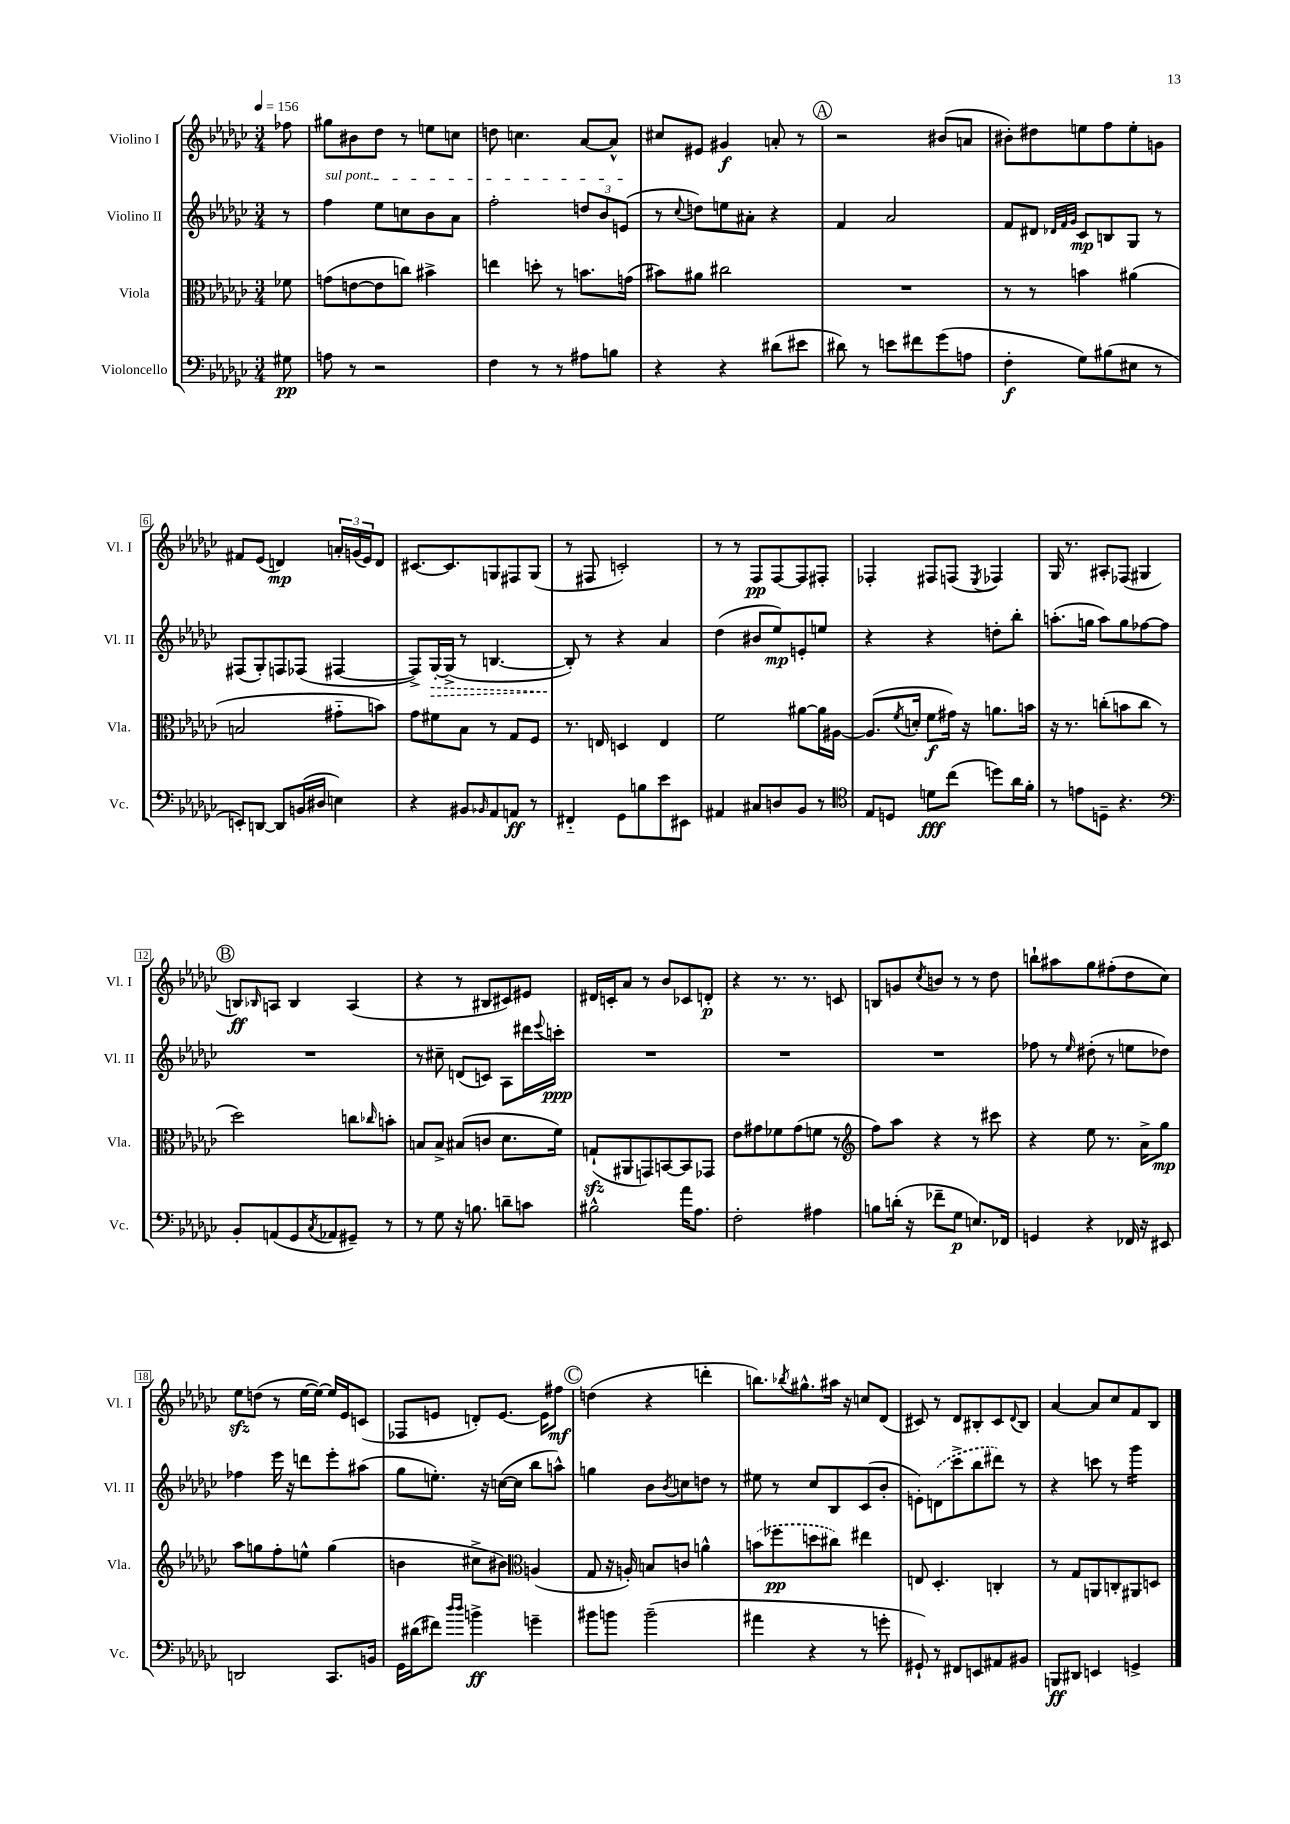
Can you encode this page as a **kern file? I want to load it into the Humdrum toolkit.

**kern	**dynam	**kern	**dynam	**kern	**dynam	**kern	**dynam
*part4	*part4	*part3	*part3	*part2	*part2	*part1	*part1
*staff4	*staff4	*staff3	*staff3	*staff2	*staff2	*staff1	*staff1
*I"Violoncello	*	*I"Viola	*	*I"Violino II	*	*I"Violino I	*
*I'Vc.	*	*I'Vla.	*	*I'Vl. II	*	*I'Vl. I	*
*clefF4	*	*clefC3	*	*clefG2	*	*clefG2	*
*k[b-e-a-d-g-c-]	*	*k[b-e-a-d-g-c-]	*	*k[b-e-a-d-g-c-]	*	*k[b-e-a-d-g-c-]	*
*M3/4	*	*M3/4	*	*M3/4	*	*M3/4	*
*MM156	*	*MM156	*	*MM156	*	*MM156	*
=	=	=	=	=	=	=	=
8G#X\	pp	8f-X\	.	8r	.	8ff-X\	.
=1	=1	=1	=1	=1	=1	=1	=1
!	!	!	!	!LO:TX:a:i:t=sul pont.	!	!	!
8An\	.	(8gn\L	.	4ff\	.	8gg#X\L	.
8r	.	[8en\	.	.	.	8b#X\	.
2r	.	8e\]	.	8ee-\L	.	8dd-\J	.
.	.	8ccn\J)	.	8ccn\	.	8r	.
.	.	4b#X^\	.	8b-\	.	8een\L	.
.	.	.	.	8a-\J	.	8ccn\J	.
=2	=2	=2	=2	=2	=2	=2	=2
4F\	.	4een\	.	2ff'\	.	8ddn\	.
.	.	.	.	.	.	4.ccn\	.
8r	.	8ddn'\	.	.	.	.	.
8r	.	8r	.	.	.	.	.
8A#X\L	.	8.bn\L	.	12ddn/L	.	[8a-/L	.
.	.	.	.	12b-/	.	.	.
8Bn\J	.	.	.	.	.	8a-^^/J]	.
.	.	.	.	(12en/J	.	.	.
.	.	(16gn\Jk	.	.	.	.	.
=3	=3	=3	=3	=3	=3	=3	=3
4r	.	8b#X\L)	.	8r	.	8cc#X/L	.
.	.	.	.	8qqcc-/	.	.	.
.	.	8a#X\J	.	8ddn\L)	.	8e#X/J	.
4r	.	2cc#X\	.	8een\	.	4g#X/	f
.	.	.	.	8a#X'\J	.	.	.
(8d#X\L	.	.	.	4r	.	8an'/	.
8e#X\J	.	.	.	.	.	8r	.
!!LO:REH:place=s1:t=A
=4	=4	=4	=4	=4	=4	=4	=4
8d#X\)	.	2.r	.	4f/	.	2r	.
8r	.	.	.	.	.	.	.
8en\L	.	.	.	2a-/	.	.	.
8f#X\	.	.	.	.	.	.	.
(8g-\	.	.	.	.	.	(8b#X/L	.
8An\J	.	.	.	.	.	8an/J	.
=5	=5	=5	=5	=5	=5	=5	=5
4F'\	f	8r	.	8f/L	.	8b#X'\L)	.
.	.	8r	.	8d#X/J	.	8dd#X\	.
.	.	.	.	32qqd-X/LLL	.	.	.
.	.	.	.	32qqf/	.	.	.
.	.	.	.	32qqg-/JJJ	.	.	.
8G-\L)	.	4bn\	.	8c-/L	mp	8een\	.
(8B#X\	.	.	.	8Bn/	.	8ff\	.
8E#X\J	.	(4a#X\	.	8G-/J	.	8ee'\	.
8r	.	.	.	8r	.	8gn\J	.
!!LO:LB:g=z
=6	=6	=6	=6	=6	=6	=6	=6
8EEn'/L)	.	2Bn/	.	(8F#X/L	.	8f#X/L	.
[8DDn/J	.	.	.	8G-'/)	.	(8e-/J	.
8DD/L]	.	.	.	8Fn/	.	4dn/)	mp
(16BBn/L	.	.	.	(8F-X/J	.	.	.
16D#X/JJ	.	.	.	.	.	.	.
4En\)	.	8g#X\L	.	[4F#X/	.	24an'/LL	.
.	.	.	.	.	.	(24gn/	.
.	.	.	.	.	.	24e-/J)	.
.	.	8bn\J)	.	.	.	8d/J	.
=7	=7	=7	=7	=7	=7	=7	=7
4r	.	8g-\L	.	8F#^/L])	.	[8.c#X/L	.
!	!	!	!	!	!LO:HP:b	!	!
.	.	8f#X\	.	[16G-'/L	>	.	.
.	.	.	.	(16G-^/JJ]	.	8.c#/]	.
8BB#X/L	.	8B-\J	.	8r	.	.	.
16qqBB-X/	.	.	.	.	.	.	.
8AA-/	.	8r	.	[4.Bn/	.	8Gn/	.
8AAn/J	ff	8G-/L	.	.	.	8F#X/	.
8r	.	8F/J	.	.	.	(8G/J	.
=8	=8	=8	=8	=8	=8	=8	=8
4FF#X/	.	8.r	.	8B'/])	.	8r	.
.	.	.	.	8r	]	8F#X/	.
.	.	16En/	.	.	.	.	.
8GG-\L	.	4Dn/	.	4r	.	2cn'/)	.
8Bn\	.	.	.	.	.	.	.
8e-\	.	4E/	.	4a-/	.	.	.
8EE#X\J	.	.	.	.	.	.	.
=9	=9	=9	=9	=9	=9	=9	=9
4AA#X/	.	2f\	.	(4dd-\	.	8r	.
.	.	.	.	.	.	8r	.
8C#X/L	.	.	.	8b#X/L	.	8F/L	pp
8Dn/	.	.	.	8ee-/)	mp	[8F/	.
8BB-/J	.	[8a#X\L	.	8en'/	.	8F/]	.
8r	.	16a#\L]	.	8een/J	.	8F#X'/J	.
.	.	[16A#X\JJ	.	.	.	.	.
=10	=10	=10	=10	=10	=10	=10	=10
*clefC4	*	*	*	*	*	*	*
8E-/L	.	(8.A#/L]	.	4r	.	4F-X'/	.
8Dn/J	.	.	.	.	.	.	.
.	.	8qf/	.	.	.	.	.
.	.	16dn'/Jk	.	.	.	.	.
8dn\L	fff	8f\L	f	4r	.	8F#X/L	.
(8cc-\J	.	16g#X\Jk)	.	.	.	(8Fn/J	.
.	.	16r	.	.	.	.	.
.	.	.	.	.	.	8qE-/	.
8ddn\L)	.	8.an\L	.	8ddn'\L	.	4F-X/)	.
16a-\L	.	.	.	8bb-'\J	.	.	.
16f'\JJ	.	16bn\Jk	.	.	.	.	.
=11	=11	=11	=11	=11	=11	=11	=11
8r	.	16r	.	(8.aan'\L	.	16G-/	.
.	.	8.r	.	.	.	8.r	.
8en\L	.	.	.	.	.	.	.
.	.	.	.	16ggn\Jk	.	.	.
8Dn~\J	.	(8ccn'\L	.	8aa\L)	.	8A#X'/L	.
4.r	.	8bn\	.	8gg\	.	(8F-X/J	.
.	.	8cc\J	.	[8ff-X\	.	4G#X/	.
.	.	8r	.	8ff-\J]	.	.	.
!!LO:LB:g=z
!!LO:REH:place=s1:t=B
=12	=12	=12	=12	=12	=12	=12	=12
*clefF4	*	*	*	*	*	*	*
8BB-'/L	.	2dd-\)	.	2.r	.	8Bn/L)	ff
.	.	.	.	.	.	16qqB-X/	.
(8AAn/	.	.	.	.	.	8An/J	.
8GG-/	.	.	.	.	.	4B-/	.
8qC-/	.	.	.	.	.	.	.
8AA-X/	.	.	.	.	.	.	.
8GG#X~/J)	.	8ccn\L	.	.	.	(4A/	.
.	.	16qqcc-X/	.	.	.	.	.
8r	.	8bn'\J	.	.	.	.	.
=13	=13	=13	=13	=13	=13	=13	=13
8r	.	8Bn/L	.	8r	.	4r	.
8G-\	.	8B^/J	.	8cc#X~\	.	.	.
16r	.	(8B#X/L	.	(8dn/L	.	8r	.
8.Bn\	.	.	.	.	.	.	.
.	.	8cn/J	.	8cn/J)	.	8B#X/L	.
8dn~\L	.	8.d-\L	.	8A-\L	.	8c#X/)	.
8cn\J	.	.	.	16ddd#X\L	.	8e#X/J	.
.	.	.	.	8qqeee-/	.	.	.
.	.	16f\Jk)	.	16cccn'\JJ	ppp	.	.
=14	=14	=14	=14	=14	=14	=14	=14
2B#X^^\	.	(8Gnzz`/L	.	2.r	.	16d#X/LL	.
.	.	.	.	.	.	16cn'/J	.
.	.	8AA#X/	.	.	.	8a-/J	.
.	.	8GGn/)	.	.	.	8r	.
.	.	[8BBn/	.	.	.	8b-/L	.
16a-\KL	.	8BB/]	.	.	.	8c-X/	.
8.A-\J	.	.	.	.	.	.	.
.	.	8GG-X/J	.	.	.	8dn'/J	p
=15	=15	=15	=15	=15	=15	=15	=15
2F'\	.	8e-\L	.	2.r	.	4r	.
.	.	8g#X\	.	.	.	.	.
.	.	8f-X\	.	.	.	8.r	.
.	.	(8g#\	.	.	.	.	.
.	.	.	.	.	.	8.r	.
4A#X\	.	8fn\J	.	.	.	.	.
.	.	8r	.	.	.	8cn/	.
=16	=16	=16	=16	=16	=16	=16	=16
*	*	*clefG2	*	*	*	*	*
8Bn\L	.	8ff\L)	.	2.r	.	8Bn/L	.
(16dn'\Jk	.	8aa-\J	.	.	.	8gn/	.
16r	.	.	.	.	.	.	.
.	.	.	.	.	.	8qcc-/	.
8f-X~\L	.	4r	.	.	.	8bn/J	.
8G-\J	p	.	.	.	.	8r	.
8.En/L)	.	8r	.	.	.	8r	.
.	.	8ccc#X\	.	.	.	8dd-\	.
16FF-X/Jk	.	.	.	.	.	.	.
=17	=17	=17	=17	=17	=17	=17	=17
4GGn/	.	4r	.	8ff-X\	.	8bbn`\L	.
.	.	.	.	8r	.	8aa#X\	.
.	.	.	.	16qqee-/	.	.	.
4r	.	8ee-\	.	(8dd#X'\	.	8gg-\	.
.	.	8.r	.	8r	.	(8ff#X'\	.
16FF-X/	.	.	.	8een\L	.	8dd-\	.
16r	.	16a-^\KL	.	.	.	.	.
8EE#X/	.	8gg-\J	mp	8dd-X\J)	.	8cc-\J)	.
!!LO:LB:g=z
=18	=18	=18	=18	=18	=18	=18	=18
2DDn/	.	8aa-\L	.	4ff-X\	.	8ee-zz\L	.
.	.	8ggn\	.	.	.	(8ddn\J	.
.	.	8ff'\	.	16eee-\	.	8r	.
.	.	.	.	16r	.	.	.
.	.	8een^^\J	.	8dddn\L	.	[16ee-\LL	.
.	.	.	.	.	.	16ee-\JJ_)	.
8.CC-/L	.	(4gg\	.	8eee-'\	.	16ee-/LL]	.
.	.	.	.	.	.	16e-/J	.
.	.	.	.	(8aa#X\J	.	(8cn/J	.
16BBn/Jk	.	.	.	.	.	.	.
=19	=19	=19	=19	=19	=19	=19	=19
16GG-\LL	.	4bn\	.	8gg-\L	.	8F-X/L	.
(16d#X\J	.	.	.	.	.	.	.
8f#X\J)	.	.	.	8.een'\J)	.	8en/J	.
16qqdd-/LL	.	.	.	.	.	.	.
16qqdd-/JJ	.	.	.	.	.	.	.
4bn^\	ff	8cc#X^\L	.	.	.	8dn'/L)	.
.	.	.	.	16r	.	.	.
.	.	8b#X\J)	.	([16ccn\LL	.	[8.e/J	.
.	.	.	.	16cc\JJ]	.	.	.
*	*	*clefC3	*	*	*	*	*
4gn~\	.	(4An/	.	8bb-\L	.	.	.
.	.	.	.	.	.	16e\KL]	.
.	.	.	.	8aan^^\J)	.	8ff#X\J	mf
!!LO:REH:place=s1:t=C
=20	=20	=20	=20	=20	=20	=20	=20
8b#X\L	.	8G-/	.	4ggn\	.	(4ddn\	.
8bn\J	.	16r	.	.	.	.	.
.	.	16An'/)	.	.	.	.	.
(2b~\	.	8Bn/L	.	8b-\L	.	4r	.
.	.	.	.	8qb-/	.	.	.
.	.	8cn/J	.	8ccn\	.	.	.
.	.	4an^^\	.	8ddn\J	.	4dddn'\	.
.	.	.	.	8r	.	.	.
=21	=21	=21	=21	=21	=21	=21	=21
4a#X\	.	(8bn\L	.	8ee#X\	.	8.bbn\L)	.
.	.	8ff-X\	pp	8r	.	.	.
.	.	.	.	.	.	8qbb-X/	.
.	.	.	.	.	.	8.gg#X^^\	.
4r	.	8ddn\	.	8cc-/L	.	.	.
.	.	8cc#X\J)	.	8B-/	.	16aa#X\Jk	.
.	.	.	.	.	.	16r	.
8r	.	4ee#X\	.	(8c-/	.	8ccn/L	.
8gn'\	.	.	.	8b-'/J	.	(8d-/J	.
=22	=22	=22	=22	=22	=22	=22	=22
8GG#X`/)	.	8En/	.	8en'\L)	.	8c#X/)	.
8r	.	4.D-'/	.	(8dn\	.	8r	.
8FF#X/L	.	.	.	8ccc-^\	.	8d-/L	.
8EEn/	.	.	.	8bb-\	.	8B#X'/	.
8AA#X/	.	4Cn'/	.	8ddd#X\J)	.	8c#/	.
.	.	.	.	.	.	8qqd-/	.
8BB#X/J	.	.	.	8r	.	8B#/J	.
=23	=23	=23	=23	=23	=23	=23	=23
8BBBn/L	ff	8r	.	4r	.	[4a-/	.
8DD#X/J	.	8G-/L	.	.	.	.	.
4EEn/	.	8AAn/	.	8cccn\	.	8a-/L]	.
.	.	8Cn'/	.	8r	.	8cc-/	.
*	*	*	*	*tremolo	*	*	*
4GGn^/	.	8AA#X/	.	16ggg-\LL	.	8f/	.
.	.	.	.	16ggg-\	.	.	.
.	.	8Dn/J	.	16ggg-\	.	8B-/J	.
.	.	.	.	16ggg-\JJ	.	.	.
*	*	*	*	*Xtremolo	*	*	*
==	==	==	==	==	==	==	==
*-	*-	*-	*-	*-	*-	*-	*-
